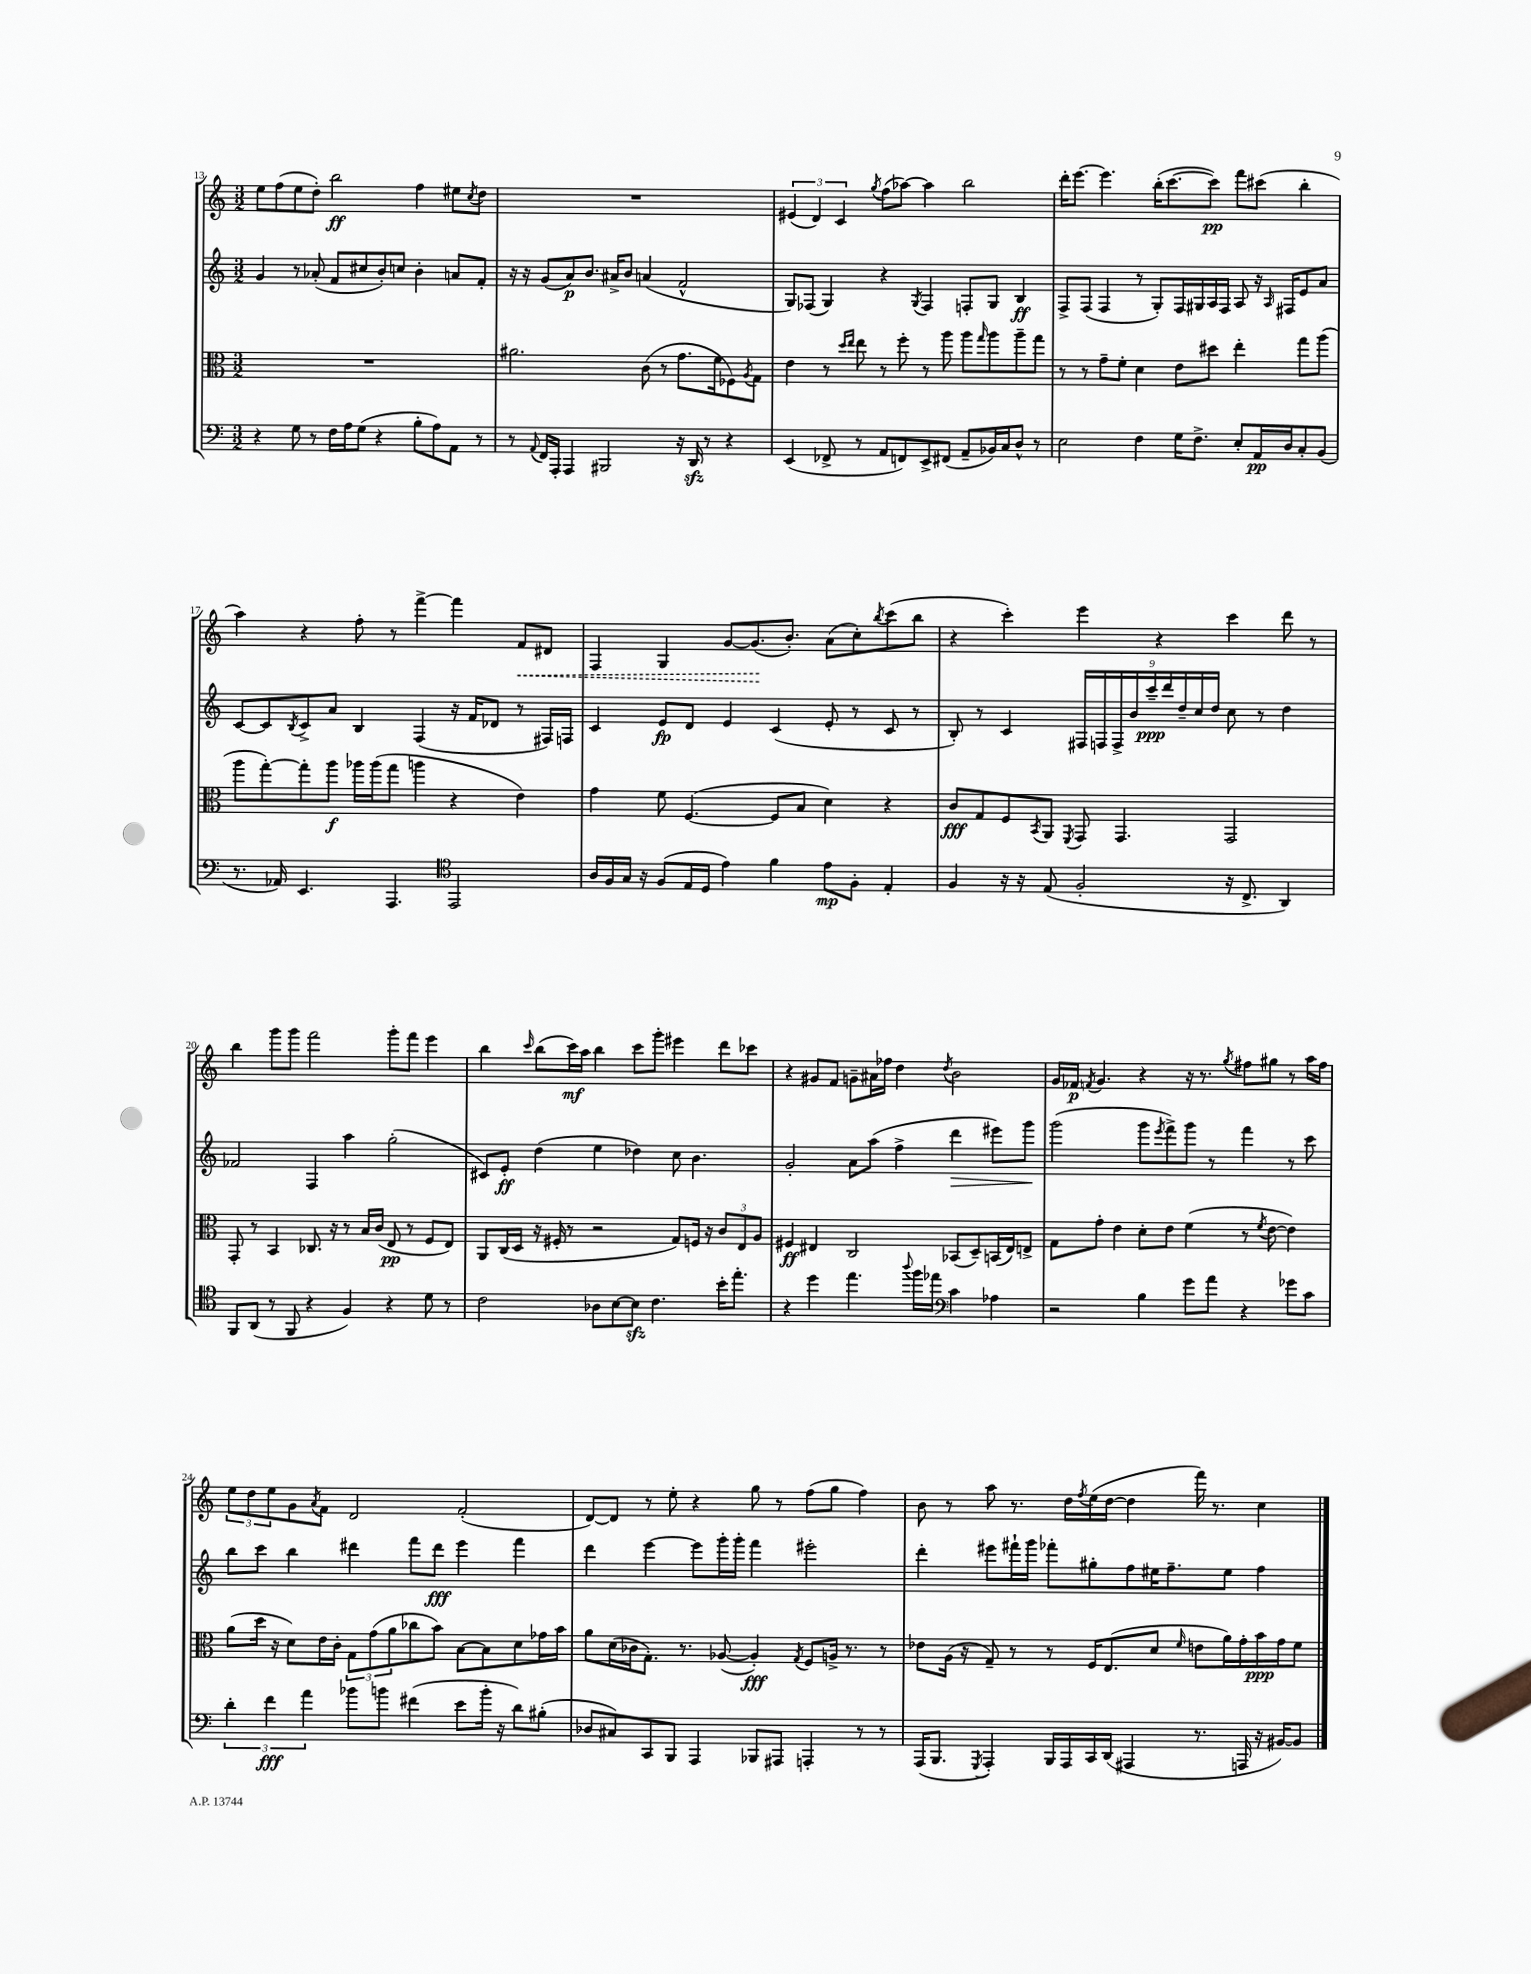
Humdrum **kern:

**kern	**kern	**kern	**kern
*staff4	*staff3	*staff2	*staff1
*clefF4	*clefC3	*clefG2	*clefG2
*k[]	*k[]	*k[]	*k[]
*M3/2	*M3/2	*M3/2	*M3/2
4r	1.r	4g	8ee
.	.	.	(8ff
8G	.	8r	8ee
8r	.	(8a-'	8dd')
16F	.	8f	2bb
16A	.	.	.
(8G	.	8cc#	.
4r	.	8b')	.
.	.	8cc	.
8B'	.	4b'	4ff
8A)	.	.	.
8AA	.	8a	8ee#
.	.	.	8qcc
8r	.	8f'	8dd
=	=	=	=
8r	2.a#	16r	1.r
.	.	16r	.
8qqAA	.	.	.
16FF	.	(8g	.
16AAA'	.	.	.
4AAA	.	8a)	.
.	.	8.b	.
2BBB#	.	.	.
.	.	16a#^	.
.	.	8b	.
.	(8c	(4a	.
.	8r	.	.
16r	8.g	2f^^	.
16DD	.	.	.
8r	.	.	.
.	16f	.	.
4r	8F-)	.	.
.	8qA	.	.
.	8G	.	.
=	=	=	=
(4EE	4e	8G)	(6e#
.	.	(8F-	.
.	.	.	6d)
8FF-^	8r	4G)	.
.	.	.	6c
.	16qqdd	.	.
.	16qqee	.	.
8r	8ee	.	.
.	.	.	8qgg
8AA	8r	4r	(8ff
8FF)	8ff'	.	[8aa-)
.	.	8qG	.
8EE^	8r	4F-	4aa-]
(8FF#	8aa	.	.
8AA~	8aa	8F'	2bb
.	16qqgg	.	.
16BB-)	8aa	8G	.
16C	.	.	.
8D^^	8aa~	4B	.
8r	8gg	.	.
=	=	=	=
2E	8r	8F^	16ddd'
.	.	.	[8.eee
.	8r	(8F	.
.	8g~	4F	4.eee]
.	8f'	.	.
4F	4d	8r	.
.	.	8G')	(16bb'
.	.	.	[8.ccc
16G	8e	16F	.
8.F^	.	16G#	.
.	8dd#	16A	8ccc])
.	.	16F	.
8E'	4ee'	8A	8fff
16AA	.	16r	(8ccc#
.	.	16qqA	.
16D	.	16F#	.
8C'	8gg	8e	4bb'
(8BB	(8aa	8a	.
=	=	=	=
8.r	8aa	[8c	4aa)
.	[8gg')	8c]	.
16AA-)	.	.	.
.	.	8qB	.
4.EE	8gg']	8c^	4r
.	8aa	8a	.
.	16aa-	4B	8ff'
.	(16aa-	.	.
4.AAA	8gg	.	8r
.	4aa	(4F	[4fff^
*clefC4	*	*	*
2EE	4r	16r	4fff]
.	.	16f	.
.	.	8d-	.
.	4e)	8r	8f
.	.	16F#)	8d#
.	.	16F	.
=	=	=	=
16A	4g	4c	4F
16F	.	.	.
16G	.	.	.
16r	.	.	.
(8F	8f	8e	4G
16E	([4.F	8d	.
16D	.	.	.
4e)	.	4e	[8g
.	.	.	(8.g]
4f	8F]	(4c	.
.	.	.	8.b')
.	8B	.	.
8e	4d)	8e'	(8a
8F'	.	8r	8cc')
.	.	.	8qbb
4E'	4r	8c	(8ccc
.	.	8r	8bb
=	=	=	=
4F	8c	8B')	4r
.	8G	8r	.
16r	8F	4c	4ccc')
16r	.	.	.
.	8qBB	.	.
(8E	8AA	.	.
.	8qFF	.	.
2F'	8GG	18F#	4eee
.	.	18F	.
.	.	18F^	.
.	4.GG	.	.
.	.	18b	.
.	.	18ccc~	.
.	.	.	4r
.	.	18ddd	.
.	.	18dd~	.
.	.	18cc	.
.	.	18dd	.
16r	2GG	8cc	4ccc
8.C^	.	.	.
.	.	8r	.
4AA)	.	4dd	8ddd
.	.	.	8r
=	=	=	=
8FF	8GG'	2f-	4bb
(8AA	8r	.	.
8r	4BB	.	8ggg
8FF	.	.	8ggg
4r	8.C-	4F	2fff
.	16r	.	.
4F)	8r	4aa	.
.	16B	.	.
.	(16c	.	.
4r	8E	(2gg'	8ggg'
.	8r	.	8fff
8d	8F	.	4eee
8r	8E)	.	.
=	=	=	=
2c	8AA	8c#)	4bb
.	(16C	8e'	.
.	16D	.	.
.	.	.	16qqccc
.	16r	(4dd	(8bb
.	16F#'	.	.
.	8r	.	16ccc)
.	.	.	16aa
8A-	2r	4ee	4bb
[8B	.	.	.
8B]	.	4dd-)	8ccc
4.c	.	.	8ggg'
.	8G)	8cc	4eee#
.	16F	4.b	.
.	16r	.	.
16b'	12c	.	8ddd
8.ee'	.	.	.
.	12E	.	.
.	.	.	8ccc-
.	12A	.	.
=	=	=	=
4r	4F#	2g'	4r
4dd	4E#	.	8g#
.	.	.	8f
4.ee	2C	8a	8g~
.	.	(8aa	16a#
.	.	.	16ff-
.	.	4ff^	4dd
8qqaa	.	.	.
16ff	.	.	.
16ee-	.	.	.
*clefF4	*	*	*
.	.	.	8qdd
4c	(8BB-	4ddd	2b
.	8D~)	.	.
4A-	(16BB	8eee#)	.
.	16E#)	.	.
.	8E^	8ggg	.
=	=	=	=
2r	8G	(2ggg	16g
.	.	.	16f-
.	.	.	8qf
.	8g'	.	4.g
.	4e	.	.
4B	8d'	8ggg	4r
.	.	8qeee	.
.	8e	8fff^)	.
8g	(4f	8ggg	16r
.	.	.	8.r
8a	.	8r	.
.	.	.	8qgg
4r	8r	4fff	8ff#
.	8qf	.	.
.	[8e	.	8gg#
8g-	4e])	8r	8r
8c	.	8ccc	16aa
.	.	.	16ff#
=	=	=	=
6d'	(8a	8bb	12ee
.	.	.	12dd
.	16dd	8ccc	.
6f	.	.	12ee
.	16r	.	.
.	8d)	4bb	8g
6a	.	.	.
.	.	.	8qa
.	16e	.	8f
.	16c'	.	.
8b-	12G	4ddd#	2d
.	(12g	.	.
8b	.	.	.
.	12a	.	.
(4f#	8cc-	8fff	.
.	8b)	8ddd#	.
8e	[8B	4eee	(2f'
16b'	8B]	.	.
16r	.	.	.
8d)	8d	4fff	.
(8B#'	16g-	.	.
.	16b	.	.
=	=	=	=
8D-	8a	4ddd	[8d)
8C#)	(16d	.	8d]
.	16c-	.	.
8CC	8.G')	[4eee	8r
8BBB	.	.	8ee'
.	8.r	.	.
4AAA	.	8eee]	4r
.	([8A-	16ggg'	.
.	.	16ggg'	.
8BBB-	4A-'])	4fff	8gg
8AAA#	.	.	8r
.	8qG	.	.
4AAA'	8F	2eee#'	(8ff
.	16A^	.	8gg
.	8.r	.	.
8r	.	.	4ff)
8r	8r	.	.
=	=	=	=
(16AAA	8e-	4ddd'	8b
8.BBB	.	.	.
.	(16A	.	8r
.	16r	.	.
8qGGG	.	.	.
4AAA')	8G~)	8eee#	8aa
.	8r	16fff#`	8.r
.	.	16ggg	.
16BBB	8r	8fff-'	.
16AAA	.	.	16dd
.	.	.	8qff
16CC	16F	8gg#'	(16ee
(16DD	(8.E	.	[16dd
4AAA#	.	8ff	4dd]
.	8d	16ee#	.
.	.	8.ff~	.
.	16qqf	.	.
8.r	8e	.	16fff)
.	.	.	8.r
.	16a)	8ee#	.
16AAA	16g'	.	.
16r	16b	4ff	4cc
[16BB#)	16g	.	.
8BB#]	8f	.	.
==	==	==	==
*-	*-	*-	*-
